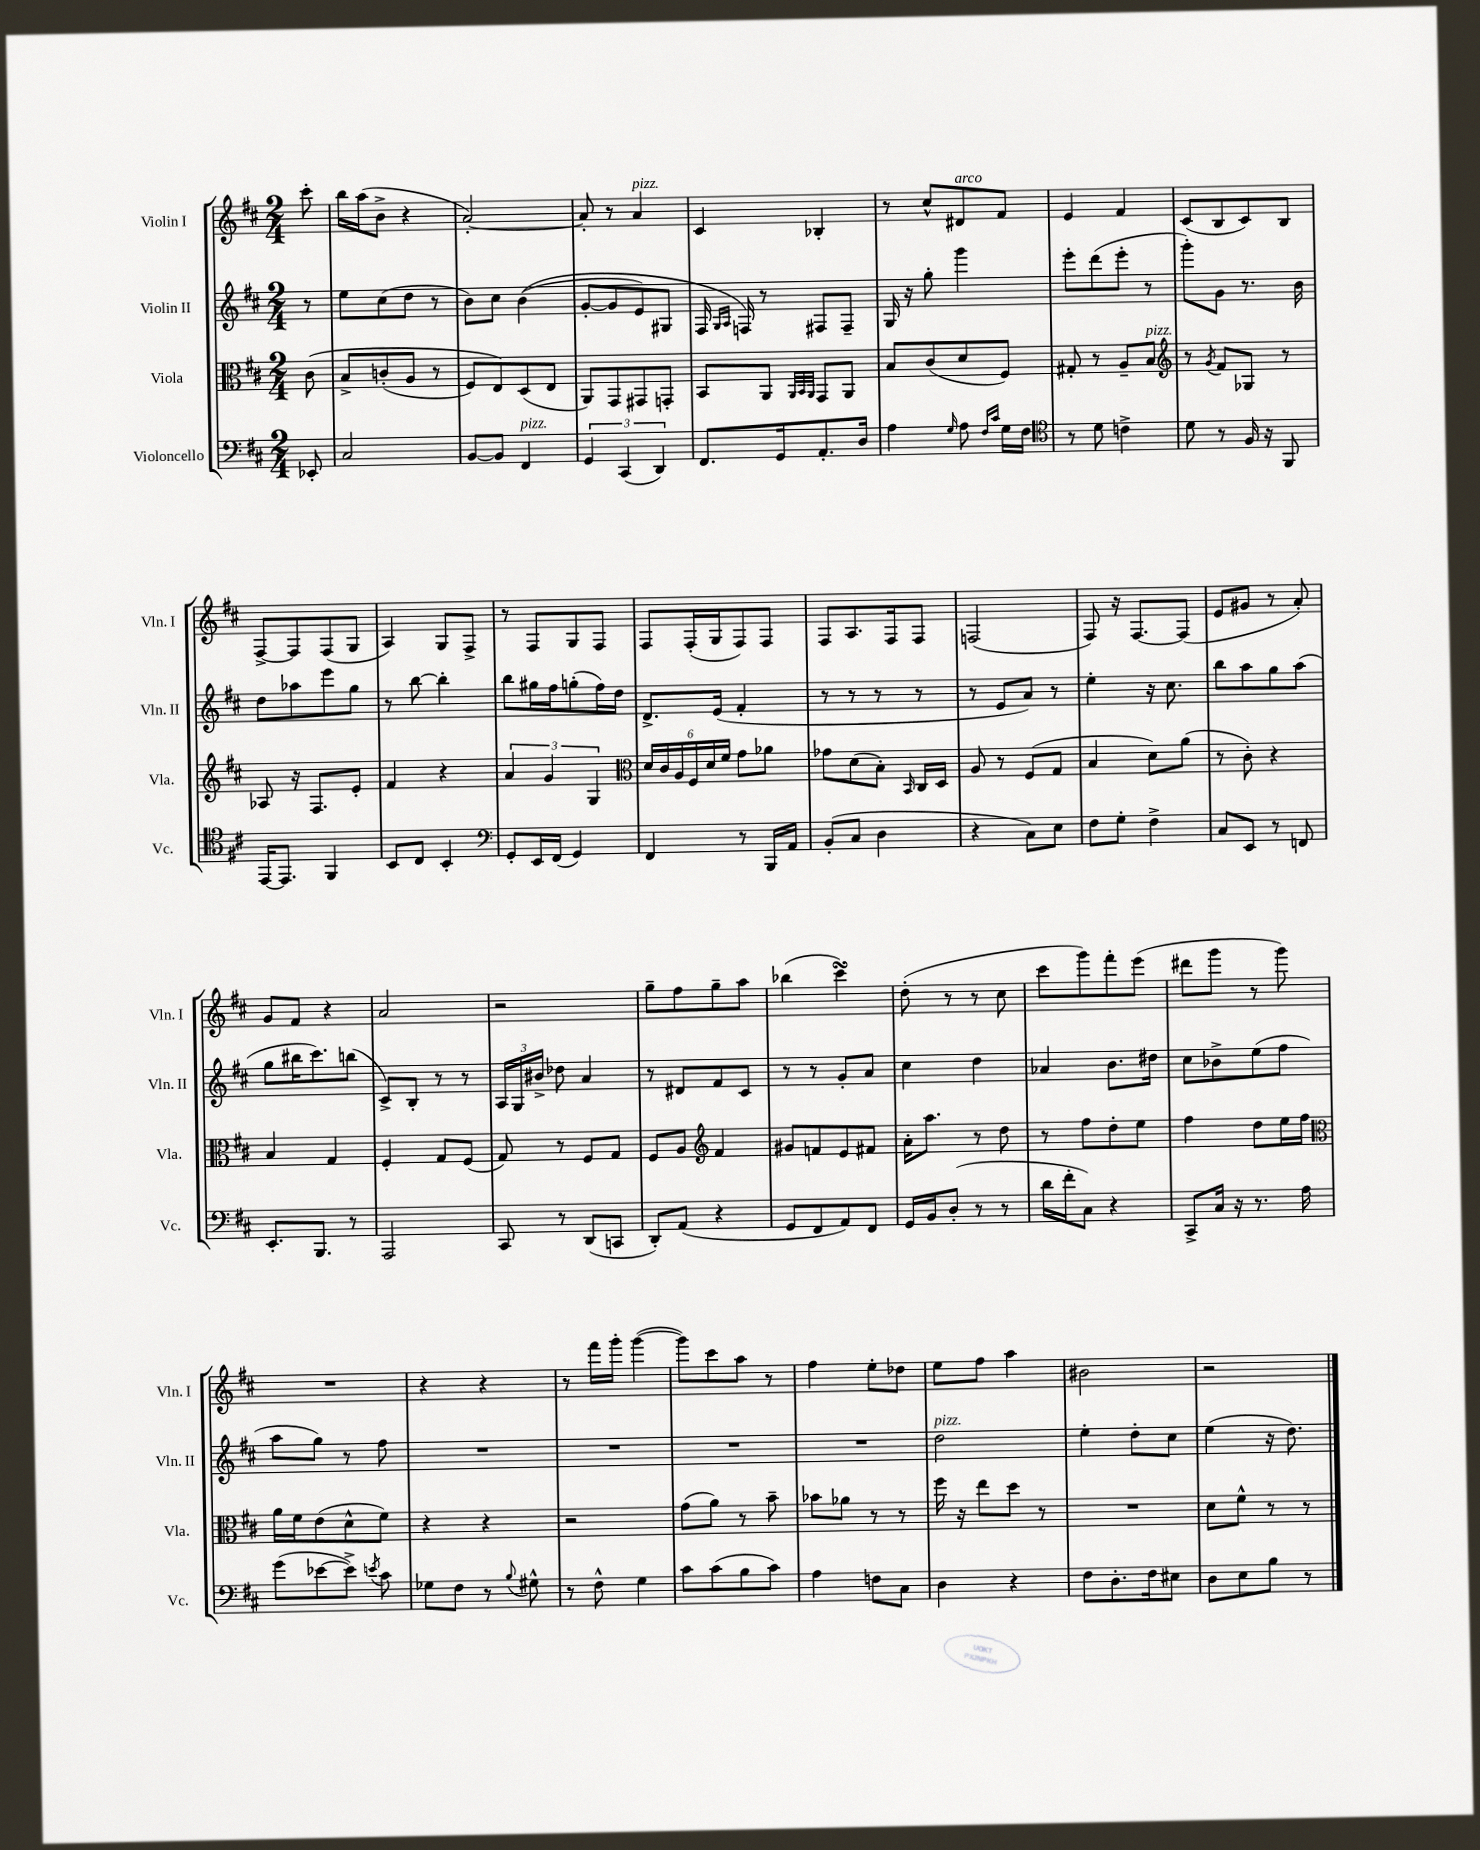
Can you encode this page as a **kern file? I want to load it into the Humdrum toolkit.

**kern	**kern	**kern	**kern
*staff4	*staff3	*staff2	*staff1
*clefF4	*clefC3	*clefG2	*clefG2
*k[f#c#]	*k[f#c#]	*k[f#c#]	*k[f#c#]
*M2/4	*M2/4	*M2/4	*M2/4
8EE-'	&(8c#	8r	8ccc#'
=	=	=	=
2C#	8B^	8ee	16bb
.	.	.	(16aa
.	(8c'	(8cc#	8b^
.	8A	8dd	4r
.	8r	8r	.
=	=	=	=
[8BB	8F#)	8b)	[2a')
8BB]	8E&)	8cc#	.
4FF#	(8D	&((4b	.
.	8E	.	.
=	=	=	=
6GG	8AA)	[8g'	8a']
.	8GG	8g]	8r
(6CC#	.	.	.
.	8GG#	8e)	4a
6DD)	.	.	.
.	8GG'	8G#	.
=	=	=	=
8.FF#	8BB	16F#	4c#
.	.	16qqG	.
.	.	16qqA	.
.	.	16F&)	.
.	8AA	8r	.
16GG	.	.	.
.	32qqAA	.	.
.	32qqBB	.	.
.	32qqAA	.	.
8.AA'	8GG	8F#	4B-'
.	8AA	8F#~	.
16D	.	.	.
=	=	=	=
4A	8B	16G	8r
.	.	16r	.
.	(8c#	8gg'	8cc#^^
16qqG	.	.	.
8A	8d	4ggg	8d#
16qqF#	.	.	.
16qqc#	.	.	.
16G	8F#)	.	8f#
16F#	.	.	.
=	=	=	=
*clefC4	*	*	*
8r	8G#'	8eee'	4e
8d	8r	(8ddd	.
4c^	8A~	8eee'	4f#
.	8B	8r	.
=	=	=	=
*	*clefG2	*	*
8d	8r	8ggg')	(8c#
.	8qg	.	.
8r	8f#	8g	8B
16F#	8G-	8.r	8c#)
16r	.	.	.
8FF#	8r	.	8B
.	.	16b	.
=	=	=	=
[16EE	8A-	8dd	[8F#^
8.EE]	.	.	.
.	16r	8aa-	8F#]
.	8.F#	.	.
4FF#	.	8eee	(8F#
.	8e'	8gg	8G
=	=	=	=
8BB	4f#	8r	4A)
8C#	.	[8bb	.
4BB'	4r	4bb']	8G
.	.	.	8F#^
=	=	=	=
*clefF4	*	*	*
8GG'	6a	8bb	8r
16EE	.	16gg#	8F#
.	6g	.	.
(16FF#	.	16ff#	.
4GG)	.	(8gg'	8G
.	6G	.	.
.	.	16ff#)	8F#
.	.	16dd	.
=	=	=	=
*	*clefC3	*	*
4FF#	24d	8.d^	8F#
.	24c#	.	.
.	24A	.	.
.	24F#	.	(16F#'
.	24d	.	.
.	.	(16e	16G
.	24f#	.	.
8r	8g	4f#'	8F#)
16BBB	8a-	.	8F#
16AA	.	.	.
=	=	=	=
(8BB'	8g-	8r	8F#
8C#	(8d	8r	8.A
4D	8B')	8r	.
.	.	.	16F#
.	16qqBB	.	.
.	16C#	8r	8F#
.	16D	.	.
=	=	=	=
4r	8A	8r	(2F
.	8r	8e	.
8C#)	(8F#	8a)	.
8E	8G	8r	.
=	=	=	=
8F#	4B	4ee'	8F#)
8G'	.	.	16r
.	.	.	[8.F#
4F#^	8d)	16r	.
.	.	8.cc#	.
.	(8a	.	(8F#]
=	=	=	=
8C#	8r	8bb	8e
8EE	8c#')	8aa	8g#
8r	4r	8gg	8r
8FF	.	(8aa	8a')
=	=	=	=
8.EE'	4B	8gg	8g
.	.	16bb#	8f#
8.BBB	.	8.ccc#)	.
.	4G	.	4r
8r	.	(8bb	.
=	=	=	=
2AAA	4F#'	8c#^)	2a
.	.	8B'	.
.	8G	8r	.
.	(8F#	8r	.
=	=	=	=
8CC#	8G)	24A	2r
.	.	24G	.
.	.	24b#^	.
8r	8r	8dd-	.
(8DD	8F#	4a	.
8CC	8G	.	.
=	=	=	=
8DD')	8F#	8r	8gg~
(8AA	8A	8d#	8ff#
*	*clefG2	*	*
4r	4f#	8f#	8gg~
.	.	8c#	8aa
=	=	=	=
8GG	8g#	8r	(4bb-
8FF#	8f	8r	.
8AA)	8e	8g'	4ccc#)
8FF#	8f#	8a	.
=	=	=	=
16GG	16a'	4cc#	(8dd'
16BB	8.aa	.	.
(8D'	.	.	8r
8r	8r	4dd	8r
8r	8dd	.	8cc#
=	=	=	=
16d	8r	4a-	8ccc#
16f#'	.	.	.
8C#)	8ff#	.	8ggg)
4r	8dd'	8.b	8fff#'
.	8ee	.	(8eee
.	.	16dd#	.
=	=	=	=
8CC#^	4ff#	8cc#	8ddd#
16C#	.	8b-^	8ggg
16r	.	.	.
8.r	8dd	(8ee	8r
.	16ee	8ff#	8ggg)
16A	16ff#	.	.
=	=	=	=
*	*clefC3	*	*
(8g	16a	8aa	2r
.	16f#	.	.
[8e-	(8e	8gg)	.
8e-^])	8d^^	8r	.
8qe	.	.	.
8c#	8f#)	8ff#	.
=	=	=	=
8G-	4r	2r	4r
8F#	.	.	.
8r	4r	.	4r
8qqB	.	.	.
8G#^^	.	.	.
=	=	=	=
8r	2r	2r	8r
8F#^^	.	.	16fff#
.	.	.	16ggg'
4G	.	.	([4ggg
=	=	=	=
8c#	(8g	2r	8ggg])
(8c#	8a)	.	8ccc#
8B	8r	.	8aa
8c#)	8b~	.	8r
=	=	=	=
4A	8b-	2r	4ff#
.	8a-	.	.
8F	8r	.	8ee'
8C#	8r	.	8dd-
=	=	=	=
4D	16ff#	2dd	8ee
.	16r	.	.
.	8ee	.	8ff#
4r	8dd	.	4aa
.	8r	.	.
=	=	=	=
8F#	2r	4ee'	2b#
8.D'	.	.	.
.	.	8dd'	.
16F#	.	.	.
8E#	.	8cc#	.
=	=	=	=
8D	8d	(4ee	2r
8E	8f#^^	.	.
8B	8r	16r	.
.	.	8.dd)	.
8r	8r	.	.
==	==	==	==
*-	*-	*-	*-
